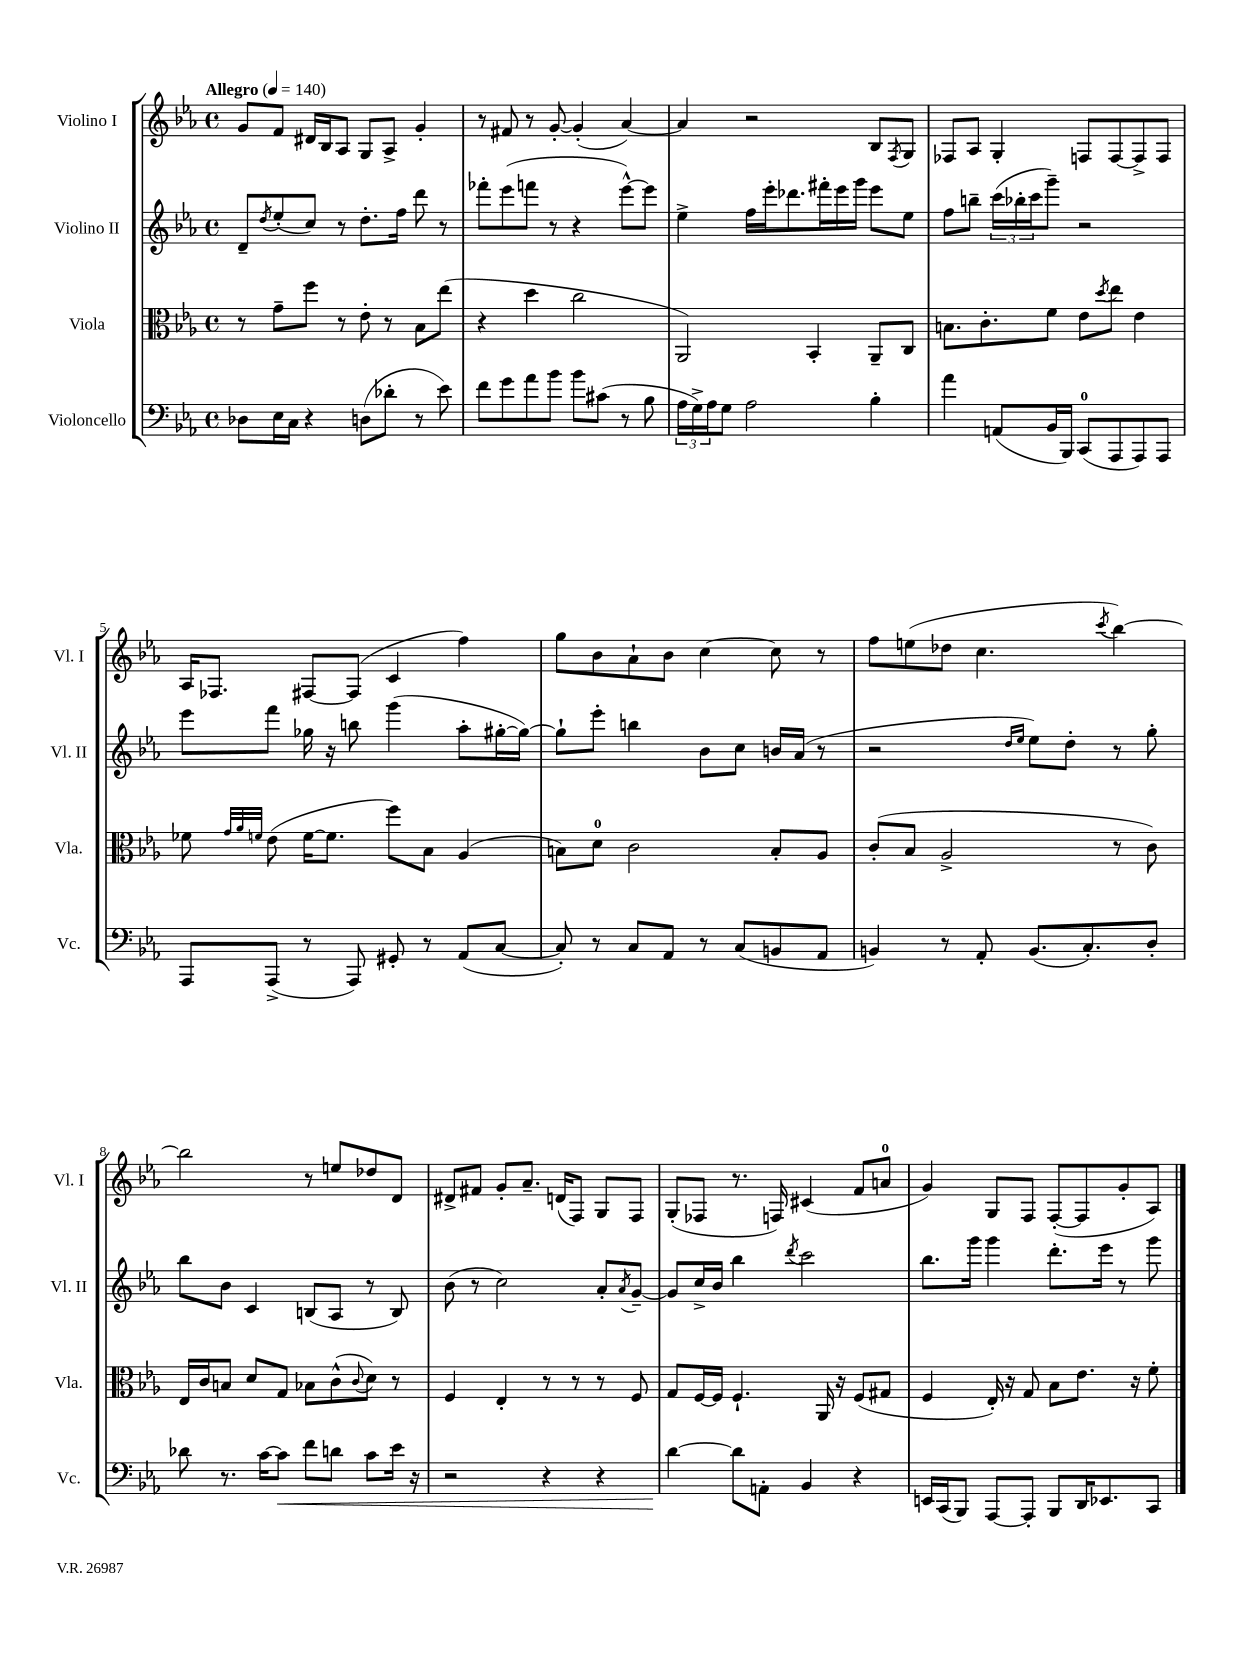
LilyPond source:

<<
\new StaffGroup <<
\new Staff = "s0" \with { instrumentName = "Violino I" shortInstrumentName = "Vl. I" } {
    \clef treble \key ees \major \defaultTimeSignature \time 4/4 \tempo "Allegro" 4 = 140
    g'8 f'8 dis'16 bes16 aes8 g8 aes8-> g'4-. |
    r8 fis'8 r8 g'8~-. g'4-.( aes'4~) |
    aes'4 r2 bes8 \acciaccatura { f8 } g8 |
    fes8 aes8 g4-. f8 f8~ f8-> f8 |
    aes16 fes8. fis8~ fis8( c'4 f''4) |
    g''8 bes'8 aes'8-! bes'8 c''4~ c''8 r8 |
    f''8 e''8( des''8 c''4. \acciaccatura { c'''8 } bes''4~) |
    bes''2 r8 e''8 des''8 d'8 |
    dis'8-> fis'8 g'8-. aes'8.-- d'16( f8) g8 f8 |
    g8-.( fes8 r8. f16) cis'4( f'8 a'8-0 |
    g'4) g8 f8 f8~-.( f8 g'8-. aes8) \bar "|." |
}
\new Staff = "s1" \with { instrumentName = "Violino II" shortInstrumentName = "Vl. II" } {
    \clef treble \key ees \major \defaultTimeSignature \time 4/4
    d'8-- \acciaccatura { d''8 } ees''8-.( c''8) r8 d''8.-. f''16 d'''8 r8 |
    fes'''8-. ees'''8( f'''8 r8 r4 ees'''8~-^) ees'''8 |
    ees''4-> f''16 ees'''16-. des'''8. fis'''16-. ees'''16 g'''16 ees'''8 ees''8 |
    f''8 b''8-- \tuplet 3/2 { c'''16( bes''16-. c'''16 } g'''8--) r2 |
    ees'''8 f'''8 ges''16 r16 b''8 g'''4( aes''8-. gis''16~-. gis''16~) |
    gis''8-! ees'''8-. b''4 bes'8 c''8 b'16 aes'16( r8 |
    r2 \grace { d''16 ees''16 } ees''8) d''8-. r8 g''8-. |
    bes''8 bes'8 c'4 b8( aes8 r8 b8) |
    bes'8( r8 c''2) aes'8-. \acciaccatura { aes'8 } g'8~-- |
    g'8 c''16-> bes'16 bes''4 \acciaccatura { d'''8 } c'''2 |
    bes''8. g'''16 g'''4 d'''8.-. ees'''16 r8 g'''8 \bar "|." |
}
\new Staff = "s2" \with { instrumentName = "Viola" shortInstrumentName = "Vla." } {
    \clef alto \key ees \major \defaultTimeSignature \time 4/4
    r8 g'8-- f''8 r8 ees'8-. r8 bes8 ees''8( |
    r4 d''4 c''2 |
    aes,2) bes,4-. aes,8-- c8 |
    b8. c'8.-. f'8 ees'8 \acciaccatura { d''8 } ees''8 ees'4 |
    fes'8 \grace { g'32 aes'32 f'32 } ees'8( f'16~ f'8. f''8) bes8 aes4( |
    b8) d'8-0 c'2 b8-. aes8 |
    c'8-.( bes8 aes2-> r8 c'8) |
    ees16 c'16 b8 d'8 g8 bes8 c'8-^( \appoggiatura { c'8 } d'8) r8 |
    f4 ees4-. r8 r8 r8 f8 |
    g8 f16~ f16 f4.-! aes,16 r16 f8( gis8 |
    f4 ees16-.) r16 g8 bes8 ees'8. r16 f'8-. \bar "|." |
}
\new Staff = "s3" \with { instrumentName = "Violoncello" shortInstrumentName = "Vc." } {
    \clef bass \key ees \major \defaultTimeSignature \time 4/4
    des8 ees16 c16 r4 d8( des'8-. r8 ees'8) |
    f'8 g'8 aes'8 bes'8 bes'8 cis'8( r8 bes8 |
    \tuplet 3/2 { aes16 g16->) aes16 } g8 aes2 bes4-. |
    aes'4 a,8( bes,16 bes,,16) c,8-0( aes,,8 aes,,8) aes,,8 |
    aes,,8 aes,,8->( r8 aes,,8) gis,8-. r8 aes,8( c8~ |
    c8-.) r8 c8 aes,8 r8 c8( b,8 aes,8 |
    b,4) r8 aes,8-. b,8.( c8.-.) d8-. |
    des'8 r8. c'16~ c'8\< f'8 d'8 c'8 ees'16 r16 |
    r2 r4 r4 |
    d'4~\! d'8 a,8-. bes,4 r4 |
    e,16 c,16( bes,,8) aes,,8~ aes,,8-. bes,,8 d,16 ees,8. c,8 \bar "|." |
}
>>
>>
